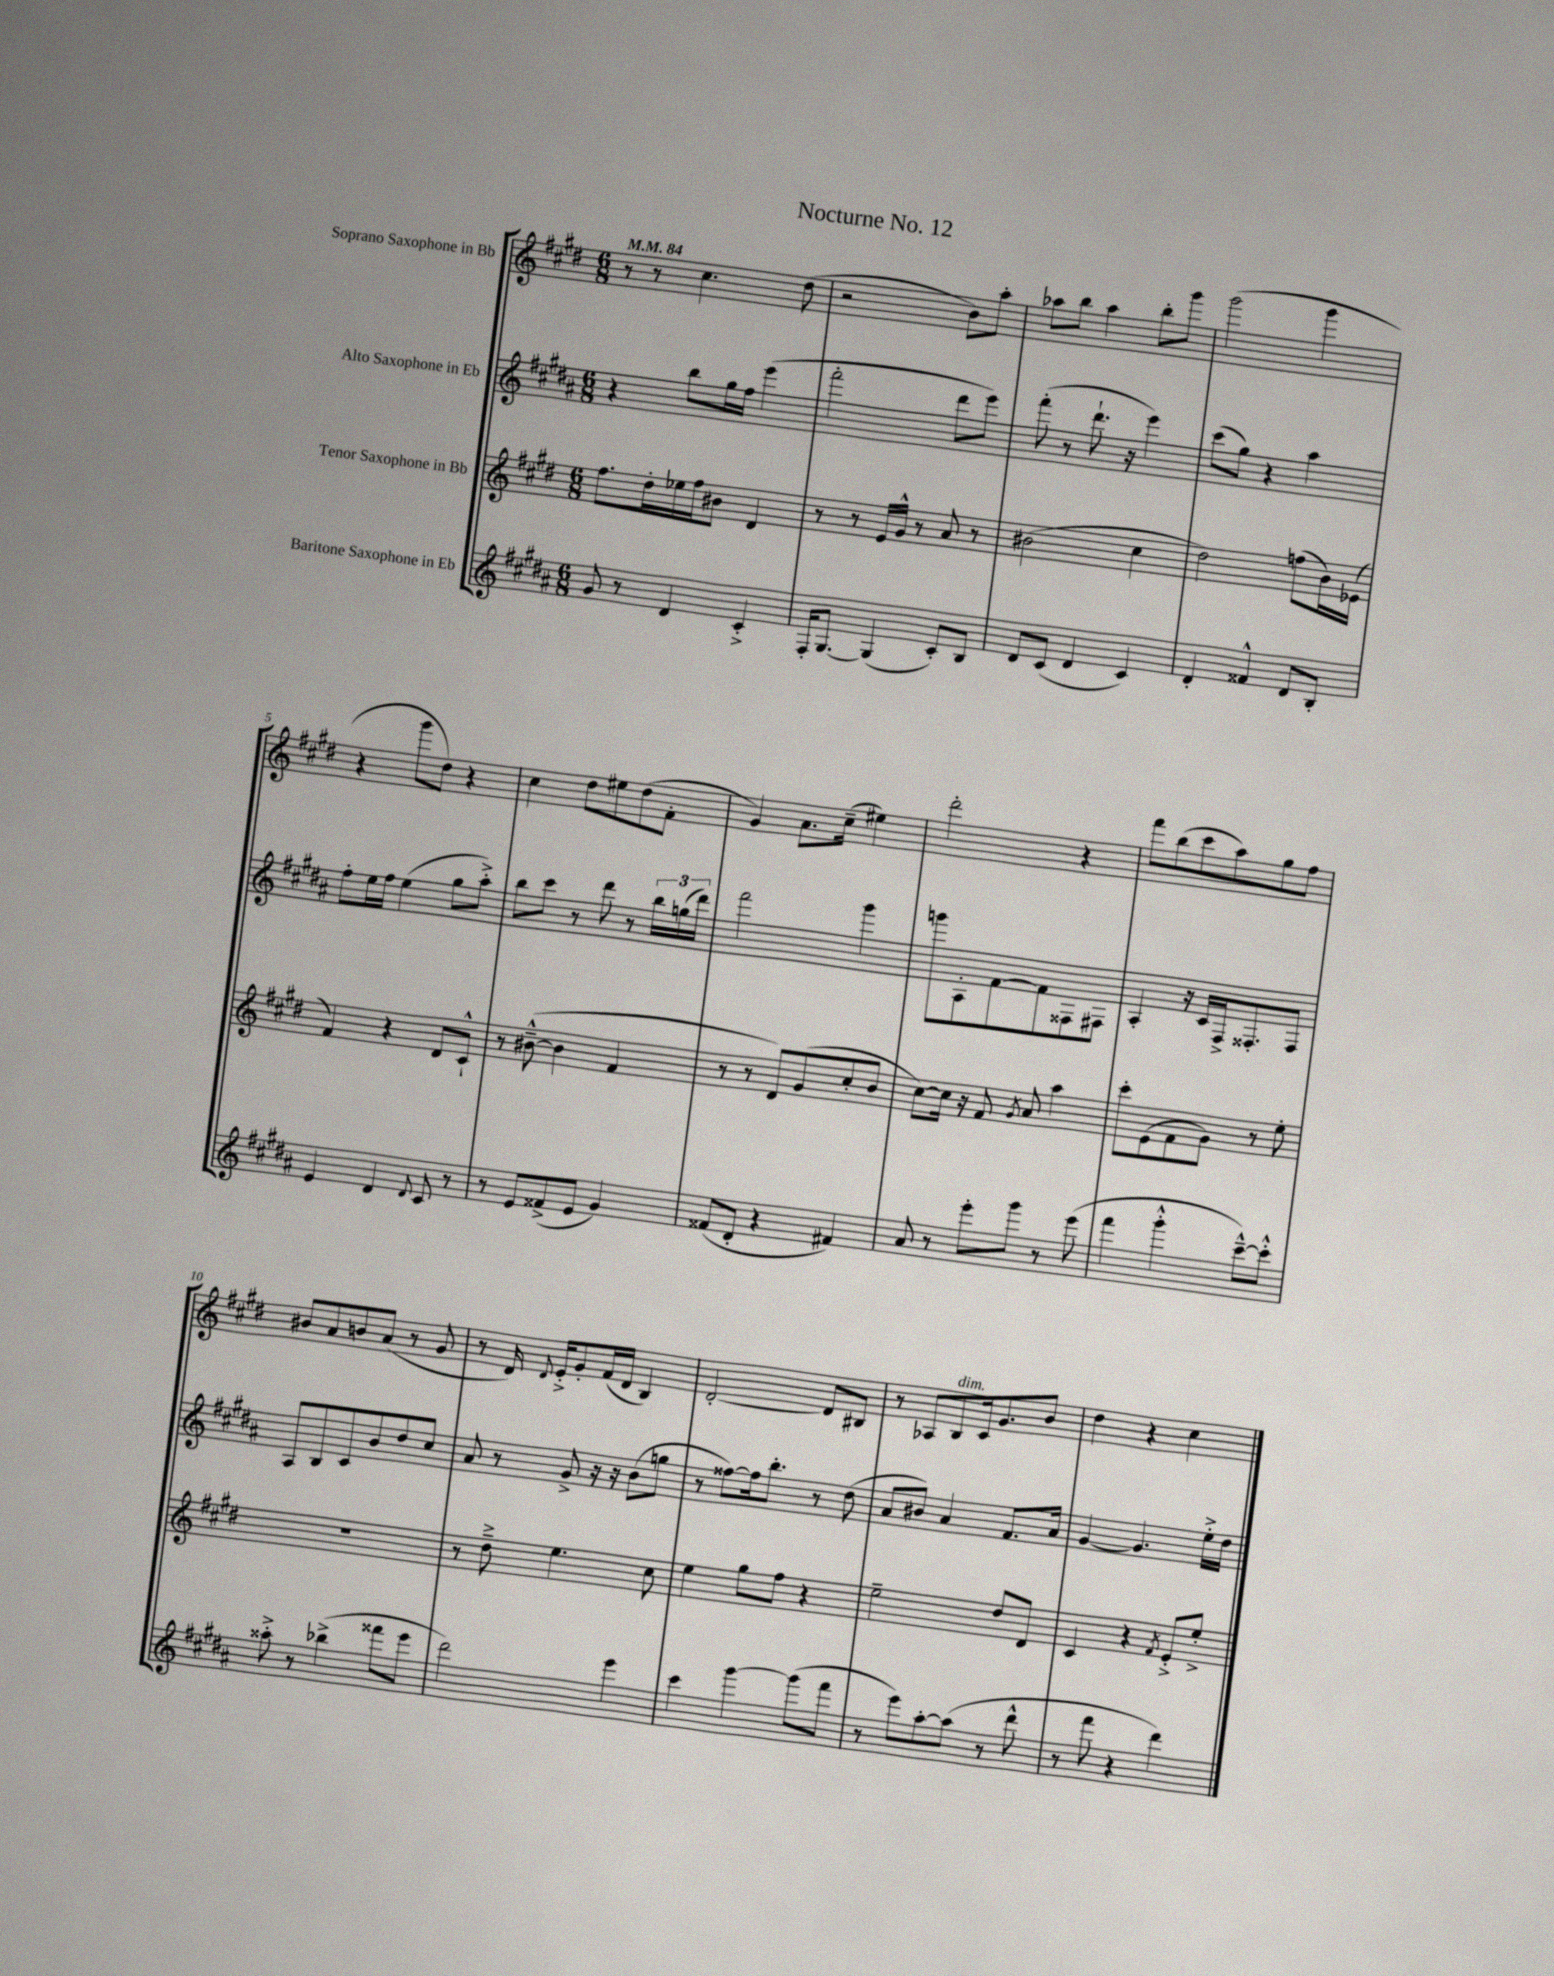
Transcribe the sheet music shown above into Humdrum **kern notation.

**kern	**kern	**kern	**kern
*staff4	*staff3	*staff2	*staff1
*clefG2	*clefG2	*clefG2	*clefG2
*k[f#c#g#d#a#]	*k[f#c#g#d#]	*k[f#c#g#d#a#]	*k[f#c#g#d#]
*M6/8	*M6/8	*M6/8	*M6/8
*MM84	*MM84	*MM84	*MM84
8g#	8.ff#	4r	8r
8r	.	.	8r
.	16dd#'	.	.
4d#	16ee-	8bb	4.cc#
.	16ff#	.	.
.	8b#	16gg#	.
.	.	16ff#	.
4c#'^	4d#	(4eee	.
.	.	.	(8dd#
=	=	=	=
16F#'	8r	2fff#'	2r
[8.G#	.	.	.
.	8r	.	.
(4G#]	16e	.	.
.	16g#^^	.	.
.	8r	.	.
8c#')	8a	8ddd#	8b)
8B	8r	8eee)	8aa'
=	=	=	=
8d#	(2b#	(8fff#'	8aa-
(8c#	.	8r	8bb
4d#	.	8.ddd#`	4aa-
.	.	16r	.
4c#)	4cc#	4eee)	8bb'
.	.	.	8ggg#
=	=	=	=
4d#'	2dd#)	(8ccc#	(2ggg#
.	.	8gg#)	.
4f##^^	.	4r	.
8d#	(8ff	4aa#	4ggg#
8B'	16b)	.	.
.	(16e-	.	.
=	=	=	=
4e	4f#)	8ff#'	4r
.	.	16ee	.
.	.	16ff#	.
4d#	4r	(4ee	8ggg#
.	.	.	8dd#)
8qqd#	.	.	.
8c#	8d#	8gg#	4r
8r	8c#`^^	8aa#'^)	.
=	=	=	=
8r	8r	8bb	4cc#
8e	([8b#~^^	8ccc#	.
(8f##^	4b#]	8r	8dd#
8e	.	8ddd#	8ee#
4g#)	4f#	8r	(8dd#
.	.	24bb	8f#'
.	.	(24gg	.
.	.	24ddd#)	.
=	=	=	=
(8f##	8r	2fff#	4g#)
8d#'	8r	.	.
4r	8d#)	.	8.a
.	(8g#	.	.
.	.	.	(16cc#~
4f#)	8cc#'	4ggg#	4ee#)
.	8b	.	.
=	=	=	=
8a#	[8cc#)	8ggg	2ddd#'
8r	16cc#]	8A#'	.
.	16r	.	.
8eee'	8f#	[8f#	.
.	8qg#	.	.
8ggg#	8a	8f#]	.
8r	4aa	8F##	4r
(8eee	.	8F#	.
=	=	=	=
4fff#	8ccc#'	4A#'	8fff#
.	(8e	.	(8bb
4ggg#'^^	8f#	16r	8ccc#
.	.	16c#	.
.	8g#)	16F#^	8aa)
.	.	8.F##'	.
[8ccc#~^^)	8r	.	8gg#
8ccc#'^^]	8ee'	8F##	8ff#
=	=	=	=
8aa##'^	2.r	8A#	8b#
8r	.	8B	8a
(4bb-^	.	8c#	8b
.	.	8b	(8a
8fff##	.	8dd#	8r
8eee	.	8cc#	8g#
=	=	=	=
2ddd#)	8r	8a#	8r
.	8dd#~^	8r	16d#)
.	.	.	8qqd#
.	.	.	16e'^
.	4.ee	8g#^	8g#'
.	.	16r	(16f#
.	.	16r	16d#
4eee	.	(8b	4B)
.	8cc#	8gg	.
=	=	=	=
4ccc#	4ee	8r	[2d#'
.	.	[8ff##)	.
[4ggg#	8gg#	16ff##]	.
.	.	8.bb'	.
.	8ff#	.	.
(8ggg#]	4r	8r	8d#]
8fff#	.	(8dd#	8B#
=	=	=	=
8r	2ee~	8a#	8r
8eee)	.	8b#)	8A-
[8aa#'	.	4a#	8B
(8aa#]	.	.	16c#
.	.	.	8.g#
8r	8dd#	8.f#	.
8ddd#^^	8d#	.	8b
.	.	16a#	.
=	=	=	=
8r	4c#	[4g#	4dd#
8fff#	.	.	.
4r	4r	4.g#]	4r
.	8qf#	.	.
4ddd#)	8e'^	.	4cc#
.	8ee'^	16ee'^	.
.	.	16dd#	.
==	==	==	==
*-	*-	*-	*-
